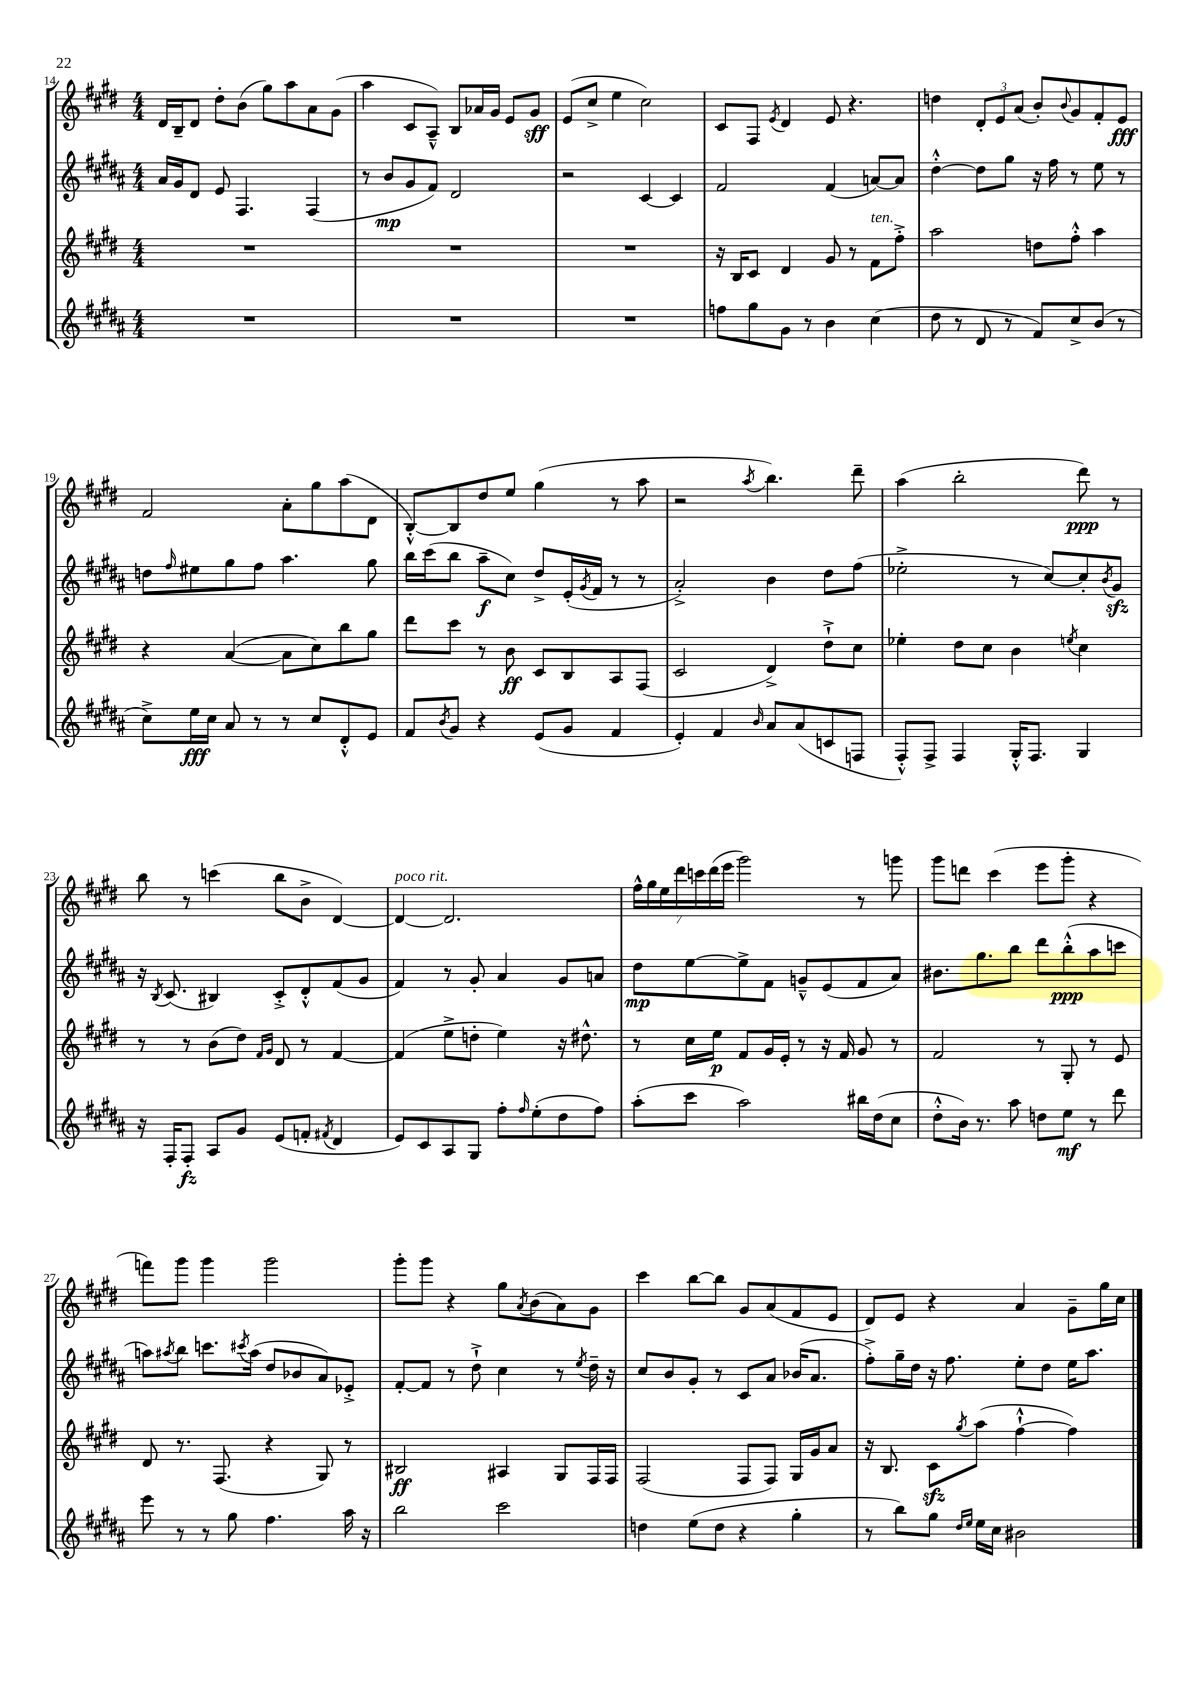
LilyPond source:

<<
\new StaffGroup <<
\new Staff = "s0" {
    \clef treble \key e \major \numericTimeSignature \time 4/4
    dis'16 b16-- dis'8 dis''8-. b'8( gis''8) a''8 a'8 gis'8( |
    a''4 cis'8 a8---^) b8 aes'16 gis'16 e'8 gis'8\sff |
    e'8( cis''8-> e''4 cis''2) |
    cis'8 fis8 \acciaccatura { e'8 } dis'4 e'8 r4. |
    d''4 \tuplet 3/2 { dis'8-. e'8 a'8( } b'8-.) \appoggiatura { b'8 } gis'8 fis'8-. e'8\fff |
    fis'2 a'8-. gis''8 a''8( dis'8 |
    b8~-.-^) b8 dis''8 e''8 gis''4( r8 a''8 |
    r2 \acciaccatura { a''8 } b''4.) dis'''8-- |
    a''4( b''2-. dis'''8\ppp) r8 |
    b''8 r8 c'''4( b''8 b'8-> dis'4~) |
    dis'4~^\markup { \italic "poco rit." } dis'2. |
    \tuplet 7/4 { fis''16-^ gis''16 e''16 dis'''16 c'''16 dis'''16( e'''16 } gis'''2) r8 g'''8 |
    gis'''8 d'''8 cis'''4( e'''8 gis'''8-. r4 |
    f'''8) gis'''8 gis'''4 gis'''2 |
    gis'''8-. gis'''8 r4 gis''8 \acciaccatura { a'8 } b'8( a'8) gis'8 |
    cis'''4 b''8~ b''8 gis'8 a'8( fis'8 e'8 |
    dis'8) e'8 r4 a'4 gis'8-- gis''16 cis''16 \bar "|." |
}
\new Staff = "s1" {
    \clef treble \key b \major \numericTimeSignature \time 4/4
    ais'16 gis'16 dis'8 e'8 fis4. fis4( |
    r8 b'8\mp gis'8 fis'8) dis'2 |
    r2 cis'4~ cis'4 |
    fis'2 fis'4( a'8~) a'8 |
    dis''4~-.-^ dis''8 gis''8 r16 fis''16 r8 e''8 r8 |
    d''8 \grace { fis''16 } eis''8 gis''8 fis''8 ais''4. gis''8 |
    b''16 cis'''16( b''8 ais''8--\f cis''8) dis''8-> e'16-.( \acciaccatura { gis'8 } fis'16 r8 r8 |
    ais'2-.->) b'4 dis''8 fis''8( |
    ees''2-.-> r8 cis''8~) cis''8-. \acciaccatura { b'8 } gis'8\sfz |
    r16 \acciaccatura { b8 } cis'8.( bis4) cis'8-.-> dis'8-.-^ fis'8( gis'8 |
    fis'4) r8 gis'8-. ais'4 gis'8 a'8 |
    dis''8\mp e''8~ e''8-> fis'8 g'8---^ e'8( fis'8 ais'8) |
    bis'8. gis''8. b''8 dis'''8 b''8-.-^\ppp( ais''8 c'''8 |
    a''8) \acciaccatura { ais''8 } b''8 c'''8. \acciaccatura { cis'''8 } ais''16( dis''8 bes'8 ais'8) ees'8-.-> |
    fis'8~-. fis'8 r8 dis''8-!-> cis''4 r8 \acciaccatura { e''8 } dis''16-- r16 |
    cis''8 b'8 gis'8-. r8 cis'8 ais'8 bes'16( ais'8. |
    fis''8-.->) gis''16-- dis''16 r16 fis''8. e''8-. dis''8 e''16 ais''8. \bar "|." |
}
\new Staff = "s2" {
    \clef treble \key e \major \numericTimeSignature \time 4/4
    R1 |
    R1 |
    R1 |
    r16 b16 cis'8 dis'4 gis'8 r8 fis'8^\markup { \italic "ten." } fis''8-.-> |
    a''2 d''8 fis''8-.-^ a''4 |
    r4 a'4~( a'8 cis''8) b''8 gis''8 |
    dis'''8 cis'''8 r8 b'8\ff cis'8 b8 a8 fis8( |
    cis'2 dis'4->) dis''8-!-> cis''8 |
    ees''4-. dis''8 cis''8 b'4 \acciaccatura { e''8 } cis''4 |
    r8 r8 b'8( dis''8) \grace { fis'16 gis'16 } dis'8 r8 fis'4~ |
    fis'4( e''8-> d''8-. e''4) r16 dis''8.-^ |
    r8 cis''16 e''16\p fis'8 gis'16 e'16-. r8 r16 fis'16 gis'8 r8 |
    fis'2 r8 gis8-. r8 e'8 |
    dis'8 r8. fis8.( r4 gis8) r8 |
    bis2\ff ais4 gis8 fis16 fis16 |
    fis2( fis8 fis8) gis16 gis'16 a'8 |
    r16 b8. cis'8\sfz \acciaccatura { gis''8 } a''8( fis''4~-!-^ fis''4) \bar "|." |
}
\new Staff = "s3" {
    \clef treble \key b \major \numericTimeSignature \time 4/4
    R1 |
    R1 |
    R1 |
    f''8 gis''8 gis'8 r8 b'4 cis''4( |
    dis''8 r8 dis'8 r8 fis'8) cis''8-> b'8( r8 |
    cis''8->) e''16\fff cis''16 ais'8 r8 r8 cis''8 dis'8-.-^ e'8 |
    fis'8 \acciaccatura { b'8 } gis'8 r4 e'8( gis'8 fis'4 |
    e'4-.) fis'4 \grace { b'16 } ais'8 ais'8( c'8 f8 |
    fis8-.-^) fis8-> fis4 gis16-.-^ fis8. gis4 |
    r16 fis16-. fis8-.\fz ais8 gis'8 e'8( f'8-. \acciaccatura { fis'8 } dis'4 |
    e'8) cis'8 ais8 gis8 fis''8-. \grace { fis''16 } e''8-.( dis''8 fis''8) |
    ais''8-.( cis'''8 ais''2) bis''16 dis''16( cis''8 |
    dis''8-.-^ b'16) r8. ais''8 d''8 e''8\mf r8 dis'''8 |
    e'''8 r8 r8 gis''8 fis''4. ais''16 r16 |
    b''2 cis'''2 |
    d''4 e''8( d''8 r4 gis''4-. |
    r8 b''8) gis''8 \grace { dis''16 e''16 } e''16 cis''16 bis'2 \bar "|." |
}
>>
>>
\layout { \context { \Score currentBarNumber = #14 } }
